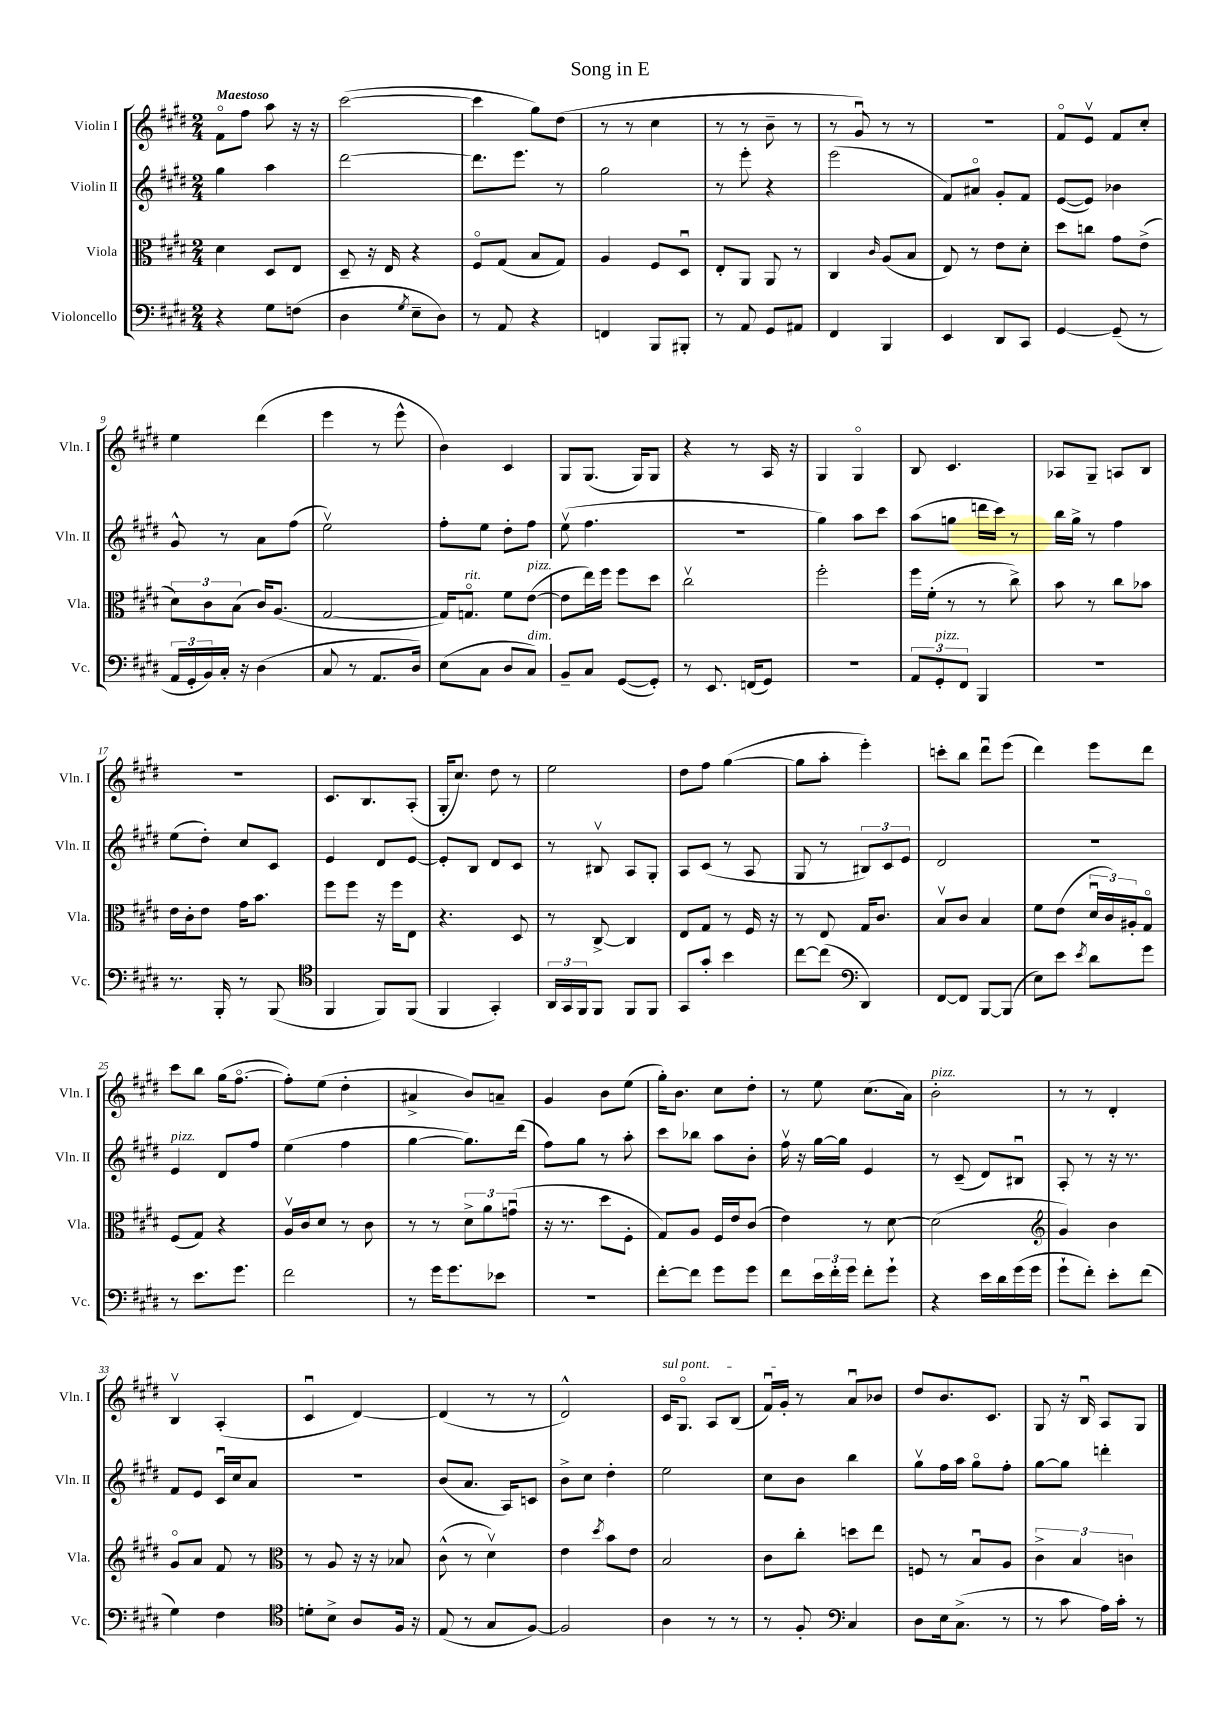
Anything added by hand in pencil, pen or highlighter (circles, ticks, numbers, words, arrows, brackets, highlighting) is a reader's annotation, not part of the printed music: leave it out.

**kern	**kern	**kern	**kern
*part4	*part3	*part2	*part1
*staff4	*staff3	*staff2	*staff1
*I"Violoncello	*I"Viola	*I"Violin II	*I"Violin I
*I'Vc.	*I'Vla.	*I'Vln. II	*I'Vln. I
*clefF4	*clefC3	*clefG2	*clefG2
*k[f#c#g#d#]	*k[f#c#g#d#]	*k[f#c#g#d#]	*k[f#c#g#d#]
*M2/4	*M2/4	*M2/4	*M2/4
=1	=1	=1	=1
!	!	!	!LO:TX:a:B:t=Maestoso
4r	4d#\	4gg#\	8f#\L
.	.	.	8ff#\J
8G#\L	8D#/L	4aa\	8aa\
(8Fn\J	8E/J	.	16r
.	.	.	16r
=2	=2	=2	=2
4D#\	8D#~/	[2ddd#\	([2ccc#\
.	16r	.	.
.	16E/	.	.
8qG#/	.	.	.
8E~\L	4r	.	.
8D#\J)	.	.	.
=3	=3	=3	=3
8r	8F#/L	8.ddd#\L]	4ccc#\]
8AA/	(8G#/J	.	.
.	.	8.eee\J	.
4r	8B/L	.	8gg#\L)
.	8G#/J)	8r	(8dd#\J
=4	=4	=4	=4
4FFn/	4A/	2gg#\	8r
.	.	.	8r
8BBB/L	8F#/L	.	4cc#\
8BBB#X'/J	8D#u/J	.	.
=5	=5	=5	=5
8r	8E'/L	8r	8r
8AA/	8AA/J	8eee'\	8r
8GG#/L	8AA/	4r	8b~\
8AA#X/J	8r	.	8r
=6	=6	=6	=6
4FF#/	4C#/	(2eee\	8r
.	.	.	8g#u/)
.	16qqc#/	.	.
4BBB/	(8A/L	.	8r
.	8B/J	.	8r
=7	=7	=7	=7
4EE/	8E/)	8f#/L)	2r
.	8r	8a#X/J	.
8DD#/L	8e\L	8g#'/L	.
8CC#/J	8d#'\J	8f#/J	.
=8	=8	=8	=8
[4GG#/	8dd#\L	([8e/L	8f#/L
.	8ccn\J	8e/J])	8ev/J
(8GG#~/]	8g#\L	4b-X\	8f#/L
8r	(8e^\J	.	8cc#'/J
!!LO:LB:g=z
=9	=9	=9	=9
24AA/LL	12d#\L)	8g#^^/	4ee\
24GG#'/	.	.	.
24BB/)	12c#\	.	.
16C#'/JJ	.	8r	.
.	(12B\J	.	.
16r	.	.	.
(4D#\	16c#/KL)	8a\L	(4ddd#\
.	(8.A/J	.	.
.	.	(8ff#\J	.
=10	=10	=10	=10
8C#/	[2G#/	2eev\)	4eee\
8r	.	.	.
8.AA/L	.	.	8r
.	.	.	8eee^^\
16D#/Jk)	.	.	.
=11	=11	=11	=11
(8E\L	16G#/KL])	8ff#'\L	4b\)
!	!LO:TX:a:i:t=rit.	!	!
.	8.Gn/J	.	.
8C#\J	.	8ee\J	.
8D#/L	8f#\L	8dd#'\L	4c#/
!	!LO:TX:a:i:t=pizz.	!	!
!LO:TX:a:i:t=dim.	!	!	!
8C#/J)	([8e\J	8ff#\J	.
=12	=12	=12	=12
8BB~/L	8e\L]	(8eev\	8G#/L
8C#/J	16ee\L)	4.ff#\	(8.G#/J
.	16ff#\JJ	.	.
([8GG#/L	8ff#\L	.	.
.	.	.	16G#/KL)
8GG#'/J])	8dd#\J	.	8G#/J
=13	=13	=13	=13
8r	2cc#v\	2r	4r
8.EE/	.	.	.
.	.	.	8r
(16FFn/KL	.	.	.
8GG#/J)	.	.	16A/
.	.	.	16r
=14	=14	=14	=14
2r	2ff#'\	4gg#\)	4G#/
.	.	8aa\L	4G#/
.	.	8ccc#\J	.
=15	=15	=15	=15
12AA/L	16ff#\LL	(8aa\L	8B/
.	(16f#'\JJ	.	.
!LO:TX:a:i:t=pizz.	!	!	!
12GG#'/	.	.	.
.	8r	8ggn\J	4.c#/
12FF#/J	.	.	.
4BBB/	8r	16dddn\LL	.
.	.	16ccc#\JJ)	.
.	8cc#^\)	8r	.
=16	=16	=16	=16
2r	8b\	16bb\LL	8A-X/L
.	.	16gg#^\JJ	.
.	8r	8r	8G#~/J
.	8cc#\L	4ff#\	8An/L
.	8b-X\J	.	8B/J
!!LO:LB:g=z
=17	=17	=17	=17
8.r	16e\LL	(8ee\L	2r
.	16c#'\J	.	.
.	8e\J	8dd#'\J)	.
16BBB'/	.	.	.
8r	16g#\KL	8cc#/L	.
.	8.b\J	.	.
(8BBB/	.	8c#/J	.
=18	=18	=18	=18
*clefC4	*	*	*
4FF#/	8ff#\L	4e/	8.c#/L
.	8ff#\J	.	.
.	.	.	8.B/
8FF#/L)	16r	8d#/L	.
.	16ff#\KL	.	.
(8FF#/J	8E\J	[8e/J	(8A'/J
=19	=19	=19	=19
4FF#/	4.r	8e'/L]	16G#'/KL
.	.	.	8.cc#/J)
.	.	8B/J	.
4GG#'/)	.	8d#/L	8dd#\
.	8D#/	8c#/J	8r
=20	=20	=20	=20
24AA/LL	8r	8r	2ee\
24GG#/	.	.	.
24FF#/J	.	.	.
8FF#/J	[8C#^/	8B#Xv/	.
8FF#/L	4C#/]	8A/L	.
8FF#/J	.	8G#'/J	.
=21	=21	=21	=21
8GG#/L	8E/L	8A/L	8dd#\L
8g#'/J	8G#/J	(8c#/J	8ff#\J
4b\	8r	8r	([4gg#\
.	16F#/	8A/	.
.	16r	.	.
=22	=22	=22	=22
[8cc#\L	8r	8G#/	8gg#\L]
(8cc#\J]	8E/	8r	8aa'\J
*clefF4	*	*	*
4DD#/)	16G#/KL	12B#X/L)	4eee'\)
.	8.c#/J	.	.
.	.	12c#/	.
.	.	12e/J	.
=23	=23	=23	=23
[8FF#/L	8Bv/L	2d#/	8cccn'\L
8FF#/J]	8c#/J	.	8bb\J
[8BBB/L	4B/	.	8ddd#u\L
(8BBB/J]	.	.	(8eee\J
=24	=24	=24	=24
8E\L)	8f#\L	2r	4ddd#\)
8e\J	(8e\J	.	.
8qe/	.	.	.
8d#\L	24d#u/LL	.	8eee\L
.	24c#/)	.	.
.	24A#X'/J	.	.
8g#\J	8G#/J	.	8ddd#\J
!!LO:LB:g=z
=25	=25	=25	=25
!	!	!LO:TX:a:i:t=pizz.	!
8r	(8F#/L	4e/	8ccc#\L
8.e\L	8G#/J)	.	8bb\J
.	4r	8d#/L	(16gg#\KL
8.g#\J	.	.	[8.ff#\J
.	.	8ff#/J	.
=26	=26	=26	=26
2f#\	16Av/LL	(4ee\	8ff#'\L])
.	16c#/J	.	.
.	8d#/J	.	(8ee\J
.	8r	4ff#\	4dd#'\
.	8c#\	.	.
=27	=27	=27	=27
8r	8r	[4gg#\	4a#X^/
16g#\KL	8r	.	.
8.g#\	.	.	.
.	12d#^\L	8.gg#\L])	8b/L)
.	12a\	.	.
8e-X\J	.	.	8an~/J
.	(12gnu\J	.	.
.	.	(16ddd#\Jk	.
=28	=28	=28	=28
2r	16r	8ff#\L)	4g#/
.	8.r	.	.
.	.	8gg#\J	.
.	8dd#\L	8r	8b\L
.	8F#'\J	8aa'\	(8ee\J
=29	=29	=29	=29
[8f#'\L	8G#/L)	8ccc#\L	16gg#'\KL)
.	.	.	8.b\J
8f#\J]	8A/J	8bb-X\J	.
8g#\L	16F#/LL	8aa\L	8cc#\L
.	16e/J	.	.
8g#\J	(8c#/J	8b'\J	8dd#'\J
=30	=30	=30	=30
8f#\L	4e\)	16ff#v\	8r
.	.	16r	.
24e\L	.	[16gg#\LL	8ee\
24f#'\	.	.	.
.	.	16gg#\JJ]	.
24g#\JJ	.	.	.
8f#'\L	8r	4e/	(8.cc#\L
8g#`\J	[8d#\	.	.
.	.	.	16a\Jk)
=31	=31	=31	=31
!	!	!	!LO:TX:a:i:t=pizz.
4r	(2d#\]	8r	2b'\
.	.	(8c#~/	.
16e\LL	.	8d#/L)	.
16d#\	.	.	.
(16g#\	.	8B#Xu/J	.
16g#\JJ	.	.	.
=32	=32	=32	=32
*	*clefG2	*	*
8g#`\L	4g#/)	8A'/	8r
8f#'\J)	.	8r	8r
8e'\L	4b\	16r	4d#'/
.	.	8.r	.
(8f#\J	.	.	.
!!LO:LB:g=z
=33	=33	=33	=33
4G#\)	8g#/L	8f#/L	4Bv/
.	8a/J	8e/J	.
4F#\	8f#/	16c#u/LL	(4A'/
.	.	16cc#/J	.
.	8r	8a/J	.
=34	=34	=34	=34
*clefC4	*clefC3	*	*
8dn'\L	8r	2r	4c#u/
8B^\J	8A/	.	.
8A/L	16r	.	[4d#/)
.	16r	.	.
16F#/Jk	8B-X/	.	.
16r	.	.	.
=35	=35	=35	=35
(8E/	(8c#^^\	(8b/L	(4d#/]
8r	8r	8.a/J	.
8G#/L	4d#v\)	.	8r
.	.	16A/KL)	.
[8F#/J)	.	8cn/J	8r
=36	=36	=36	=36
2F#/]	4e\	8b^\L	2d#^^/)
.	.	8cc#\J	.
.	8qdd#/	.	.
.	8b\L	4dd#'\	.
.	8e\J	.	.
=37	=37	=37	=37
!	!	!	!LO:TX:a:i:t=sul pont.
4A\	2B/	2ee\	16c#/KL
.	.	.	8.G#/J
8r	.	.	8A/L
8r	.	.	(8B/J
=38	=38	=38	=38
8r	8c#\L	8cc#\L	16f#u/LL)
.	.	.	16g#'/JJ
8F#'/	8cc#'\J	8b\J	8r
*clefF4	*	*	*
4C#/	8ddn\L	4bb\	8au/L
.	8ee\J	.	8b-X/J
=39	=39	=39	=39
8D#\L	8Fn/	8gg#v\L	8dd#/L
16E\k	8r	16ff#\L	8.b/
(8.C#^\J	.	16aa\JJ	.
.	8Bu/L	8gg#\L	.
.	.	.	8.c#/J
8r	8A/J	8ff#'\J	.
=40	=40	=40	=40
8r	6c#^\	[8gg#\L	8G#/
8c#\	.	8gg#\J]	16r
.	6B/	.	.
.	.	.	16Bu/
16A\LL)	.	4dddn'\	8A/L
16c#'\JJ	.	.	.
.	6cn\	.	.
8r	.	.	8G#/J
==	==	==	==
*-	*-	*-	*-
